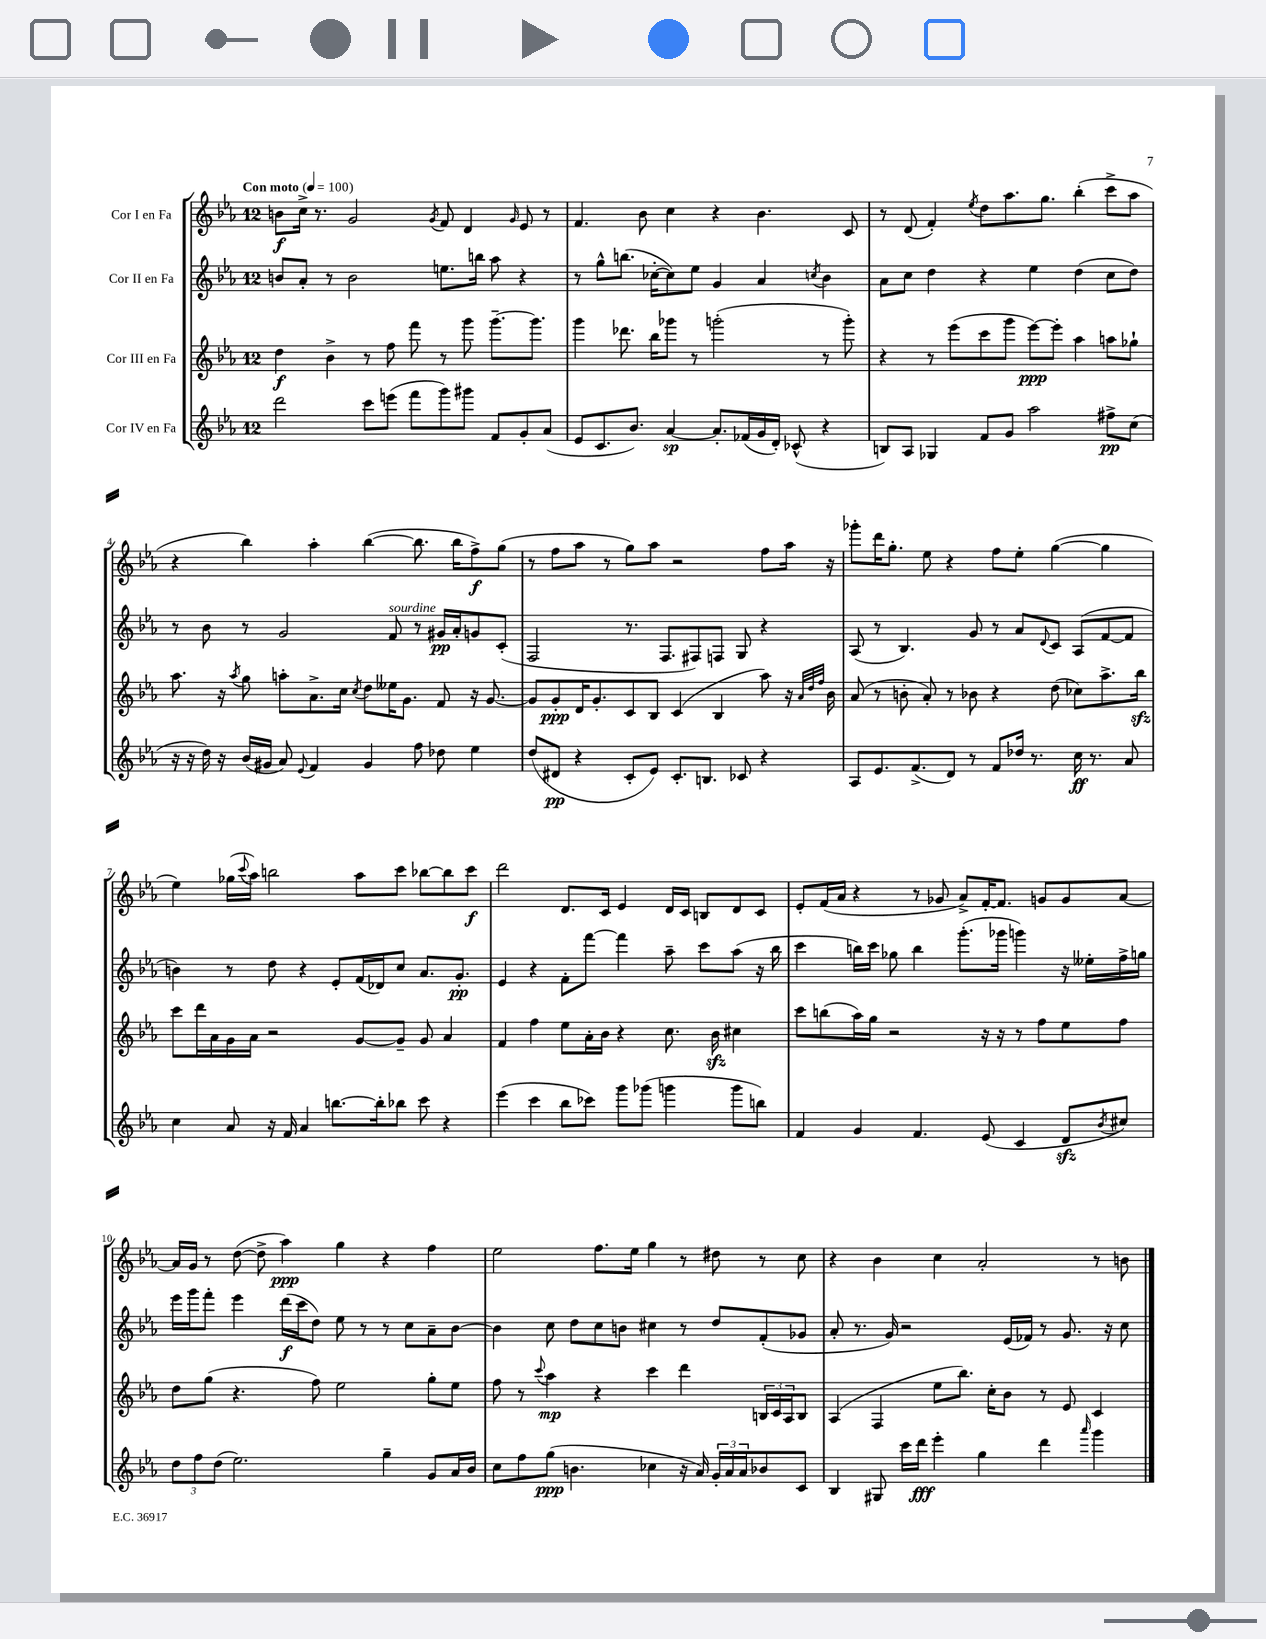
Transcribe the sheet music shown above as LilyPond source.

<<
\new StaffGroup <<
\new Staff = "s0" \with { instrumentName = "Cor I en Fa" } {
    \clef treble \key ees \major \once \override Staff.TimeSignature.style = #'single-digit \time 12/8 \tempo "Con moto" 4 = 100
    b'8\f c''16-> r8. g'2 \acciaccatura { g'8 } f'8 d'4 \grace { g'16 } ees'8 r8 |
    f'4. bes'8 c''4 r4 bes'4. c'8 |
    r8 d'8( f'4-.) \acciaccatura { ees''8 } d''8 aes''8. g''8. bes''4-.( c'''8-> aes''8 |
    r4 bes''4) aes''4-. bes''4~( bes''8. bes''16 f''8->\f) g''8( |
    r8 f''8 aes''8 r8 g''8) aes''8 r2 f''8 aes''16 r16 |
    ges'''8-. d'''16 g''8.-. ees''8 r4 f''8 ees''8-. g''4~( g''4 |
    ees''4) ges''16( \appoggiatura { c'''8 } aes''16) b''2 aes''8 c'''8 bes''8~ bes''8 c'''8\f |
    d'''2 d'8. c'16 ees'4 d'16 c'16 b8 d'8 c'8 |
    ees'8-. f'16( aes'16 r4 r8 ges'8 aes'8->) f'16~-. f'8. g'8 g'8 aes'8~ |
    aes'16 g'16 r8 d''8~( d''8-> aes''4\ppp) g''4 r4 f''4 |
    ees''2 f''8. ees''16 g''4 r8 dis''8 r8 c''8 |
    r4 bes'4 c''4 aes'2-. r8 b'8 \bar "|." |
}
\new Staff = "s1" \with { instrumentName = "Cor II en Fa" } {
    \clef treble \key ees \major \once \override Staff.TimeSignature.style = #'single-digit \time 12/8
    b'8 aes'8-. r8 b'2 e''8. b''16 aes''8 r4 |
    r8 g''8-^ b''8.( ces''16~-. ces''8) ees''8 g'4 aes'4 \acciaccatura { c''8 } bes'4 |
    aes'8 c''8 d''4 r4 ees''4 d''4( c''8 d''8) |
    r8 bes'8 r8 g'2 f'8^\markup { \italic "sourdine" } r8 gis'16\pp aes'16-. g'8 c'8-.( |
    f2 r8. f8. fis8) f8 g8 r4 |
    aes8( r8 bes4.) g'8 r8 aes'8 \appoggiatura { d'8 } c'8 aes8( f'8~ f'8 |
    b'4) r8 d''8 r4 ees'8-. f'16( des'16) c''8 aes'8. g'8.-.\pp |
    ees'4 r4 f'8-. f'''8~ f'''4 aes''8-- c'''8 aes''8( r16 bes''16 |
    c'''4 b''16) c'''16 ges''8 b''4 g'''8.-.( ges'''16 g'''4) r16 eeses''16-. f''16-> g''16 |
    ees'''16 g'''16 f'''8-. ees'''4 d'''16\f( c'''16 d''8) ees''8 r8 r8 c''8 aes'8-- bes'8~ |
    bes'4 c''8 d''8 c''8 b'8 cis''4 r8 d''8 f'8-.( ges'8 |
    aes'8-. r8. g'16) r2 ees'16( fes'16) r8 g'8. r16 c''8 \bar "|." |
}
\new Staff = "s2" \with { instrumentName = "Cor III en Fa" } {
    \clef treble \key ees \major \once \override Staff.TimeSignature.style = #'single-digit \time 12/8
    d''4\f bes'4-> r8 f''8 f'''8 r8 g'''8 g'''8.~-- g'''8. |
    g'''4 des'''8. bes''16 ges'''8 r8 g'''2-.( r8 g'''8-.) |
    r4 r8 ees'''8( c'''8 g'''8 ees'''8~\ppp) ees'''8-. aes''4 a''8 ges''8-! |
    aes''8. r16 \acciaccatura { aes''8 } g''8 a''8-. aes'8.-> c''16 \acciaccatura { c''8 } d''8 eeses''16 g'8. f'8 r16 g'8.~ |
    g'8 g'8-.\ppp d'16 g'8.-. c'8 bes8 c'4( bes4 aes''8) r16 \grace { aes'32 d''32 f''32 } bes'16 |
    aes'8( r8 b'8-. aes'8-.) r8 bes'8 r4 d''8( ces''8) aes''8.-> bes''16\sfz |
    c'''8 d'''16 aes'16 g'16 aes'16 r2 g'8~ g'8-- g'8 aes'4 |
    f'4 f''4 ees''8 aes'16-. bes'16 r4 c''8. bes'16\sfz cis''4 |
    c'''8 b''8( aes''16) g''16 r2 r16 r16 r8 f''8 ees''8 f''8 |
    d''8 g''8( r4. f''8) ees''2 g''8-. ees''8 |
    f''8 r8 \appoggiatura { c'''8 } aes''4\mp r4 c'''4 d'''4 \tuplet 3/2 { b16 c'16 aes16 } b8 |
    aes4( f4 ees''8 bes''8.) c''16-. bes'8 r8 ees'8 c'4 \bar "|." |
}
\new Staff = "s3" \with { instrumentName = "Cor IV en Fa" } {
    \clef treble \key ees \major \once \override Staff.TimeSignature.style = #'single-digit \time 12/8
    d'''2 c'''8 e'''8( f'''8 g'''8) gis'''8 f'8 g'8-. aes'8( |
    ees'8 c'8. bes'8.) aes'4~\sp aes'8.-. fes'16( g'16 d'16-.) ces'8-^( r4 |
    b8) aes8 ges4 f'8 g'8 aes''2 fis''8->\pp c''8( |
    r16 r16 d''16) r16 bes'16( gis'16 aes'8) \appoggiatura { ees'8 } f'4 gis'4 f''8 des''8 ees''4 |
    d''8( dis'8\pp r4 c'8-. ees'8) c'8.-. b8. ces'8 r4 |
    aes8 ees'8. f'8.->( d'8) r8 f'8 des''16 r8. c''16\ff r8. aes'8 |
    c''4 aes'8 r16 f'16 aes'4 b''8.~ b''16-. bes''8 c'''8 r4 |
    ees'''4( c'''4 bes''8 ces'''8) g'''8 ges'''8( g'''4 g'''8 b''8) |
    f'4 g'4 f'4. ees'8( c'4 d'8\sfz \acciaccatura { bes'8 } cis''8) |
    \tuplet 3/2 { d''8 f''8 d''8( } ees''2.) g''4-- g'8 aes'16 bes'16 |
    c''8 f''8 g''8\ppp( b'4. ces''4 r16 aes'16) \tuplet 3/2 { g'16-. aes'16 aes'16 } bes'8 c'8 |
    bes4 gis8 c'''16 d'''16\fff ees'''4-. g''4 d'''4 \grace { aes'''16 } g'''4 \bar "|." |
}
>>
>>
